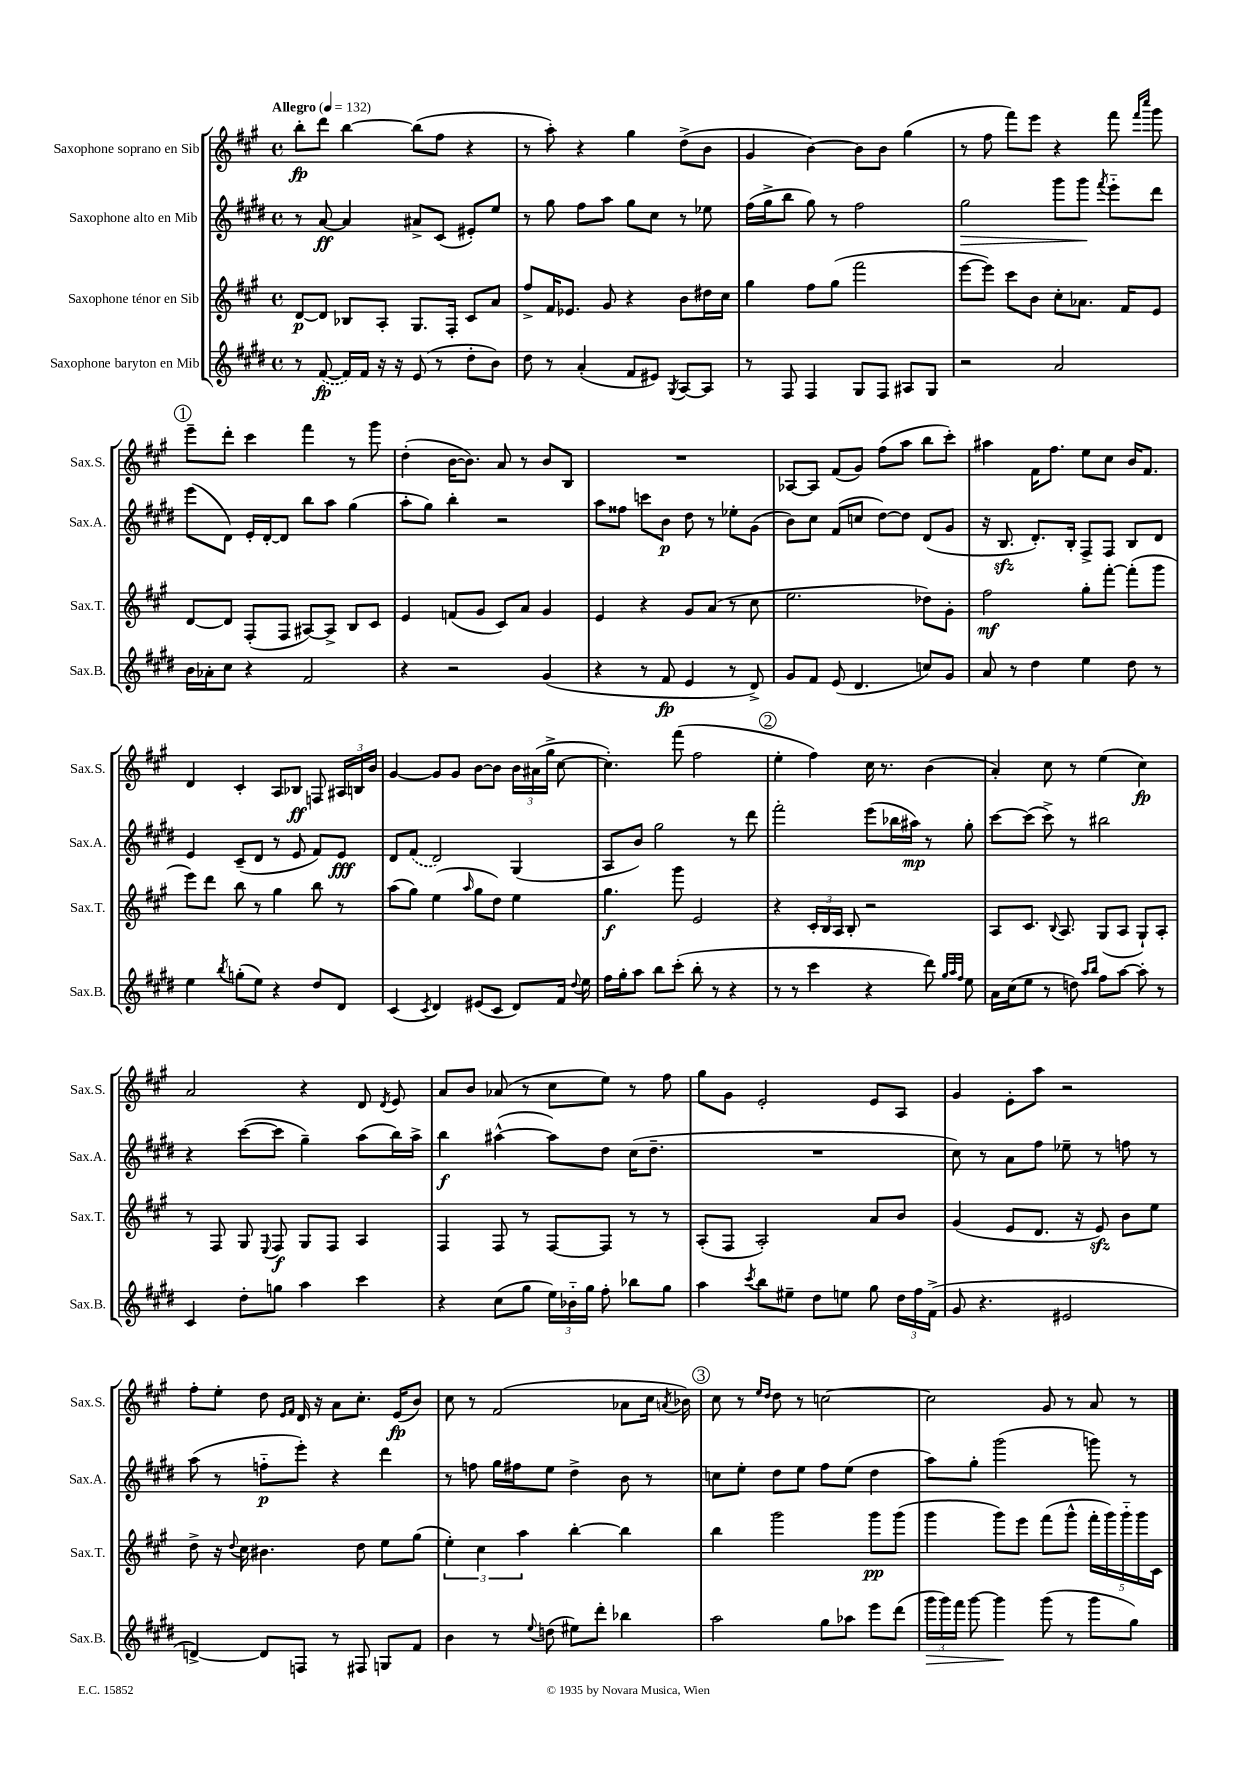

**kern	**dynam	**kern	**dynam	**kern	**dynam	**kern	**dynam
*part4	*part4	*part3	*part3	*part2	*part2	*part1	*part1
*staff4	*staff4	*staff3	*staff3	*staff2	*staff2	*staff1	*staff1
*I"Saxophone baryton en Mib	*	*I"Saxophone ténor en Sib	*	*I"Saxophone alto en Mib	*	*I"Saxophone soprano en Sib	*
*I'Sax.B.	*	*I'Sax.T.	*	*I'Sax.A.	*	*I'Sax.S.	*
*clefG2	*	*clefG2	*	*clefG2	*	*clefG2	*
*k[f#c#g#d#]	*	*k[f#c#g#]	*	*k[f#c#g#d#]	*	*k[f#c#g#]	*
*M4/4	*	*M4/4	*	*M4/4	*	*M4/4	*
*met(c)	*	*met(c)	*	*met(c)	*	*met(c)	*
*MM132	*	*MM132	*	*MM132	*	*MM132	*
=1	=1	=1	=1	=1	=1	=1	=1
!	!	!	!	!	!	!LO:TX:a:B:t=Allegro	!
8r	.	[8d/L	p	8r	.	8bb'\L	fp
([8f#/	fp	8d/J]	.	[8a/	ff	8ddd\J	.
16f#/LL])	.	8B-X/L	.	4a/]	.	[4bb\	.
16f#/JJ	.	.	.	.	.	.	.
16r	.	8A'/J	.	.	.	.	.
16r	.	.	.	.	.	.	.
(8e/	.	8.G#/L	.	8a#X^/L	.	(8bb\L]	.
8r	.	.	.	(8c#/J	.	8ff#\J	.
.	.	16F#'/Jk	.	.	.	.	.
8dd#'\L	.	8c#/L	.	8e#X'/L)	.	4r	.
8b\J)	.	8a/J	.	8ee/J	.	.	.
=2	=2	=2	=2	=2	=2	=2	=2
8dd#\	.	8ff#^/L	.	8r	.	8r	.
8r	.	16f#/K	.	8gg#\	.	8aa'\)	.
.	.	8.e-X/J	.	.	.	.	.
(4a'/	.	.	.	8ff#\L	.	4r	.
.	.	8g#/	.	8aa\J	.	.	.
8f#/L	.	4r	.	8gg#\L	.	4gg#\	.
8e#X/J)	.	.	.	8cc#\J	.	.	.
8qG#/	.	.	.	.	.	.	.
[8A/L	.	8b\L	.	8r	.	(8dd^\L	.
8A/J]	.	16dd#X\L	.	8ee-X\	.	8b\J	.
.	.	16cc#\JJ	.	.	.	.	.
=3	=3	=3	=3	=3	=3	=3	=3
8r	.	4gg#\	.	(16ff#\LL	.	4g#/	.
.	.	.	.	16gg#^\J	.	.	.
8F#/	.	.	.	8bb\J	.	.	.
4F#/	.	8ff#\L	.	8gg#\)	.	[4b\)	.
.	.	(8gg#\J	.	8r	.	.	.
8G#/L	.	2fff#\	.	2ff#\	.	8b\L]	.
8F#/J	.	.	.	.	.	8b\J	.
8A#X/L	.	.	.	.	.	(4gg#\	.
8G#/J	.	.	.	.	.	.	.
=4	=4	=4	=4	=4	=4	=4	=4
!	!	!	!	!	!LO:HP:b	!	!
2r	.	[8eee\L	.	2gg#\	>	8r	.
.	.	8eee\J])	.	.	.	8ff#\	.
.	.	8ccc#\L	.	.	.	8fff#\L)	.
.	.	8b\J	.	.	.	8eee\J	.
2a/	.	8cc#'\L	.	8ggg#\L	.	4r	.
.	.	8.a-X\J	.	8ggg#\J	.	.	.
.	.	.	.	8qfff#/	.	.	.
.	.	.	.	8eee\L	]	8fff#\	.
.	.	16f#/KL	.	.	.	.	.
.	.	.	.	.	.	16qqfff#/LL	.
.	.	.	.	.	.	16qqcccc#/JJ	.
.	.	8e/J	.	8ddd#\J	.	8ggg#\	.
!!LO:LB:g=z
!!LO:REH:place=s1:t=1
=5	=5	=5	=5	=5	=5	=5	=5
16b\LL	.	[8d/L	.	(8eee\L	.	8eee~\L	.
16a-X'\J	.	.	.	.	.	.	.
8cc#\J	.	8d/J]	.	8d#\J)	.	8ddd'\J	.
4r	.	(8F#'/L	.	16e'/LL	.	4ccc#\	.
.	.	.	.	[16d#'/J	.	.	.
.	.	8F#/J	.	8d#/J]	.	.	.
2f#/	.	[8A#X/L)	.	8bb\L	.	4fff#\	.
.	.	8A#^/J]	.	8aa\J	.	.	.
.	.	8B/L	.	(4gg#\	.	8r	.
.	.	8c#/J	.	.	.	8ggg#\	.
=6	=6	=6	=6	=6	=6	=6	=6
4r	.	4e/	.	8aa'\L	.	(4dd'\	.
.	.	.	.	8gg#\J)	.	.	.
2r	.	(8fn/L	.	4bb'\	.	[16b\KL	.
.	.	.	.	.	.	8.b\J])	.
.	.	8g#/J	.	.	.	.	.
.	.	8c#/L)	.	2r	.	8a/	.
.	.	8a/J	.	.	.	8r	.
(4g#/	.	4g#/	.	.	.	8b/L	.
.	.	.	.	.	.	8B/J	.
=7	=7	=7	=7	=7	=7	=7	=7
4r	.	4e/	.	8aa\L	.	1r	.
.	.	.	.	8ff##X\J	.	.	.
8r	.	4r	.	8cccn\L	.	.	.
8f#/	fp	.	.	8b\J	p	.	.
4e/	.	8g#/L	.	8dd#\	.	.	.
.	.	(8a/J	.	8r	.	.	.
8r	.	8r	.	8ee-X'\L	.	.	.
8d#^/)	.	8cc#\	.	(8g#\J	.	.	.
=8	=8	=8	=8	=8	=8	=8	=8
8g#/L	.	2.ee\	.	8b\L)	.	[8A-X/L	.
8f#/J	.	.	.	8cc#\J	.	8A-/J]	.
(8e/	.	.	.	(8f#/L	.	(8f#/L	.
4.d#/	.	.	.	8ccn/J	.	8g#/J)	.
.	.	.	.	[8dd#\L)	.	(8ff#\L	.
.	.	.	.	8dd#\J]	.	8aa\J	.
8ccn/L)	.	8dd-X\L)	.	(8d#/L	.	8bb\L	.
8g#/J	.	8g#'\J	.	8g#/J	.	8ccc#'\J)	.
=9	=9	=9	=9	=9	=9	=9	=9
8a/	.	2ff#\	mf	16r	.	4aa#X\	.
.	.	.	.	8.Bzz/	.	.	.
8r	.	.	.	.	.	.	.
4dd#\	.	.	.	8.d#'/L)	.	16f#\KL	.
.	.	.	.	.	.	8.ff#\J	.
.	.	.	.	16B'/Jk	.	.	.
4ee\	.	8gg#'\L	.	8F#^/L	.	8ee\L	.
.	.	[8fff#'\J	.	8F#/J	.	8cc#\J	.
8dd#\	.	(8fff#'\L]	.	8B/L	.	16b/KL	.
.	.	.	.	.	.	8.f#/J	.
8r	.	8ggg#\J	.	8d#/J	.	.	.
!!LO:LB:g=z
=10	=10	=10	=10	=10	=10	=10	=10
4ee\	.	8eee\L)	.	4e/	.	4d/	.
.	.	8ddd\J	.	.	.	.	.
8qbb/	.	.	.	.	.	.	.
(8ggn'\L	.	8bb\	.	(8c#~/L	.	4c#'/	.
8ee\J)	.	8r	.	8d#/J	.	.	.
4r	.	4gg#\	.	8r	.	8A/L	.
.	.	.	.	8e/	.	8B-X/J	ff
8dd#/L	.	8bb\	.	8f#/L)	.	8Fn/	.
8d#/J	.	8r	.	8e/J	fff	24A#X/LL	.
.	.	.	.	.	.	24Bn/	.
.	.	.	.	.	.	24b/JJ	.
=11	=11	=11	=11	=11	=11	=11	=11
(4c#/	.	(8aa\L	.	8d#/L	.	[4g#/	.
.	.	8gg#\J)	.	(8f#/J	.	.	.
8qc#/	.	.	.	.	.	.	.
4d#/)	.	(4ee\	.	2d#/)	.	8g#/L]	.
.	.	.	.	.	.	8g#/J	.
.	.	16qqaa/	.	.	.	.	.
(8e#X/L	.	8gg#\L	.	.	.	[8b\L	.
8c#/J	.	8dd\J)	.	.	.	8b\J]	.
8d#/L)	.	4ee\	.	(4G#/	.	24b\LL	.
.	.	.	.	.	.	(24a#X\	.
.	.	.	.	.	.	24gg#^\JJ	.
16f#/Jk	.	.	.	.	.	[8cc#\	.
8qqdd#/	.	.	.	.	.	.	.
16ee\	.	.	.	.	.	.	.
=12	=12	=12	=12	=12	=12	=12	=12
16ff#\LL	.	4.gg#\	f	8A/L	.	4.cc#'\])	.
16gg#'\J	.	.	.	.	.	.	.
8aa\J	.	.	.	8b/J)	.	.	.
8bb\L	.	.	.	2gg#\	.	.	.
(8ccc#'\J	.	8ggg#\	.	.	.	(8fff#\	.
8bb'\	.	2e/	.	.	.	2ff#\	.
8r	.	.	.	.	.	.	.
4r	.	.	.	8r	.	.	.
.	.	.	.	8ddd#\	.	.	.
!!LO:REH:place=s1:t=2
=13	=13	=13	=13	=13	=13	=13	=13
8r	.	4r	.	2fff#'\	.	4ee'\	.
8r	.	.	.	.	.	.	.
4ccc#\	.	24c#'/LL	.	.	.	4ff#\)	.
.	.	24B/	.	.	.	.	.
.	.	24A/JJ	.	.	.	.	.
.	.	8B'/	.	.	.	.	.
4r	.	2r	.	(8eee\L	.	16cc#\	.
.	.	.	.	.	.	8.r	.
.	.	.	.	16bb-X\L	.	.	.
.	.	.	.	16aa#X\JJ)	mp	.	.
8ddd#\)	.	.	.	8r	.	(4b\	.
32qqgg#/LLL	.	.	.	.	.	.	.
32qqaa/	.	.	.	.	.	.	.
32qqff#/JJJ	.	.	.	.	.	.	.
8ee\	.	.	.	8gg#'\	.	.	.
=14	=14	=14	=14	=14	=14	=14	=14
16a\LL	.	8A/L	.	[8ccc#\L	.	4a'/)	.
(16cc#\J	.	.	.	.	.	.	.
8ee\J	.	8.c#/J	.	(8ccc#\J]	.	.	.
8r	.	.	.	8ccc#^\)	.	8cc#\	.
.	.	8qqB/	.	.	.	.	.
.	.	8.A/	.	.	.	.	.
8ddn\)	.	.	.	8r	.	8r	.
16qqaa/LL	.	.	.	.	.	.	.
16qqbb/JJ	.	.	.	.	.	.	.
8ff#\L	.	(8G#/L	.	2bb#X\	.	(4ee\	.
[8aa\J	.	8A/J	.	.	.	.	.
8aa'\]	.	8G#`/L)	.	.	.	4cc#\)	fp
8r	.	8A'/J	.	.	.	.	.
!!LO:LB:g=z
=15	=15	=15	=15	=15	=15	=15	=15
4c#/	.	8r	.	4r	.	2a/	.
.	.	8F#/	.	.	.	.	.
8dd#'\L	.	8G#/	.	([8ccc#\L	.	.	.
.	.	8qqE/	.	.	.	.	.
8ggn\J	.	8F#/	f	8ccc#\J]	.	.	.
4aa\	.	8G#/L	.	4gg#~\)	.	4r	.
.	.	8F#/J	.	.	.	.	.
4ccc#\	.	4A/	.	(8aa\L	.	8d/	.
.	.	.	.	.	.	8qd/	.
.	.	.	.	16bb\L)	.	8e/	.
.	.	.	.	16aa^\JJ	.	.	.
=16	=16	=16	=16	=16	=16	=16	=16
4r	.	4F#/	.	4bb\	f	8a/L	.
.	.	.	.	.	.	8b/J	.
(8cc#\L	.	8F#/	.	([4aa#X^^\	.	(8a-X/	.
8gg#\J	.	8r	.	.	.	8r	.
24ee\LL)	.	[8F#/L	.	8aa#\L])	.	8cc#\L	.
24b-X\	.	.	.	.	.	.	.
24gg#\JJ	.	.	.	.	.	.	.
8ff#'\	.	8F#/J]	.	8dd#\J	.	8ee\J)	.
8bb-X\L	.	8r	.	(16cc#\KL	.	8r	.
.	.	.	.	8.dd#~\J	.	.	.
8gg#\J	.	8r	.	.	.	8ff#\	.
=17	=17	=17	=17	=17	=17	=17	=17
4aa\	.	(8A'/L	.	1r	.	8gg#\L	.
.	.	8F#/J	.	.	.	8g#\J	.
8qccc#/	.	.	.	.	.	.	.
8bb\L	.	2A'/)	.	.	.	2e'/	.
8ee#X~\J	.	.	.	.	.	.	.
8dd#\L	.	.	.	.	.	.	.
8een\J	.	.	.	.	.	.	.
8gg#\	.	8a/L	.	.	.	8e/L	.
24dd#\LL	.	8b/J	.	.	.	8A/J	.
24ff#\	.	.	.	.	.	.	.
(24f#^\JJ	.	.	.	.	.	.	.
=18	=18	=18	=18	=18	=18	=18	=18
8g#/	.	(4g#/	.	8cc#\)	.	4g#/	.
4.r	.	.	.	8r	.	.	.
.	.	8e/L	.	8a\L	.	8e'\L	.
.	.	8.d/J	.	8ff#\J	.	8aa\J	.
2e#X/	.	.	.	8ee-X~\	.	2r	.
.	.	16r	.	.	.	.	.
.	.	8ezz/)	.	8r	.	.	.
.	.	8b\L	.	8ffn\	.	.	.
.	.	8ee\J	.	8r	.	.	.
!!LO:LB:g=z
=19	=19	=19	=19	=19	=19	=19	=19
[4dn^/)	.	8dd^\	.	(8aa\	.	8ff#'\L	.
.	.	16r	.	8r	.	8ee'\J	.
.	.	8qqdd/	.	.	.	.	.
.	.	16cc#\	.	.	.	.	.
8d/L]	.	4.b#X\	.	8ffn\L	p	8dd\	.
.	.	.	.	.	.	16qqe/LL	.
.	.	.	.	.	.	16qqf#/JJ	.
8Fn/J	.	.	.	8eee'\J)	.	16d/	.
.	.	.	.	.	.	16r	.
8r	.	.	.	4r	.	8a\L	.
8F#X/	.	8dd\	.	.	.	8.cc#'\J	.
8Gn/L	.	8ee\L	.	4ddd#\	.	.	.
.	.	.	.	.	.	(16e/KL	fp
8f#/J	.	(8gg#\J	.	.	.	8b/J)	.
=20	=20	=20	=20	=20	=20	=20	=20
4b\	.	6ee'\)	.	8r	.	8cc#\	.
.	.	.	.	8ffn\	.	8r	.
.	.	6cc#\	.	.	.	.	.
8r	.	.	.	16gg#\LL	.	(2f#/	.
.	.	.	.	16ff#X\J	.	.	.
.	.	6aa\	.	.	.	.	.
8qqee/	.	.	.	.	.	.	.
(8ddn\	.	.	.	8ee\J	.	.	.
8ee#X\L)	.	[4bb'\	.	4dd#^\	.	.	.
8ddd#'\J	.	.	.	.	.	.	.
4bb-X\	.	4bb\]	.	8b\	.	8a-X\L	.
.	.	.	.	8r	.	16cc#\Jk	.
.	.	.	.	.	.	8qan/	.
.	.	.	.	.	.	16b-X\)	.
!!LO:REH:place=s1:t=3
=21	=21	=21	=21	=21	=21	=21	=21
2aa\	.	4bb\	.	8ccn\L	.	8cc#\	.
.	.	.	.	8ee'\J	.	8r	.
.	.	.	.	.	.	16qqee/LL	.
.	.	.	.	.	.	16qqdd/JJ	.
.	.	2ggg#\	.	8dd#\L	.	8dd\	.
.	.	.	.	8ee\J	.	8r	.
8gg#\L	.	.	.	8ff#\L	.	[2ccn\	.
8aa-X\J	.	.	.	(8ee\J	.	.	.
8eee\L	.	8ggg#\L	pp	4dd#\	.	.	.
(8ddd#\J	.	(8ggg#\J	.	.	.	.	.
=22	=22	=22	=22	=22	=22	=22	=22
!	!LO:HP:b	!	!	!	!	!	!
24ggg#\LL	>	4ggg#\	.	8aa\L)	.	2cc\]	.
24ggg#\)	.	.	.	.	.	.	.
24fff#\JJ	.	.	.	.	.	.	.
[8ggg#\	.	.	.	8gg#'\J	.	.	.
4ggg#\]	.	8ggg#\L)	.	(2ggg#\	.	.	.
.	.	8eee\J	.	.	.	.	.
(8ggg#\	]	(8fff#\L	.	.	.	8g#/	.
8r	.	8ggg#^^\J	.	.	.	8r	.
8ggg#\L	.	20fff#'\LL	.	8gggn\)	.	8a/	.
.	.	20ggg#\)	.	.	.	.	.
.	.	20ggg#\	.	.	.	.	.
8gg#\J)	.	.	.	8r	.	8r	.
.	.	20ggg#\	.	.	.	.	.
.	.	20c#\JJ	.	.	.	.	.
==	==	==	==	==	==	==	==
*-	*-	*-	*-	*-	*-	*-	*-
